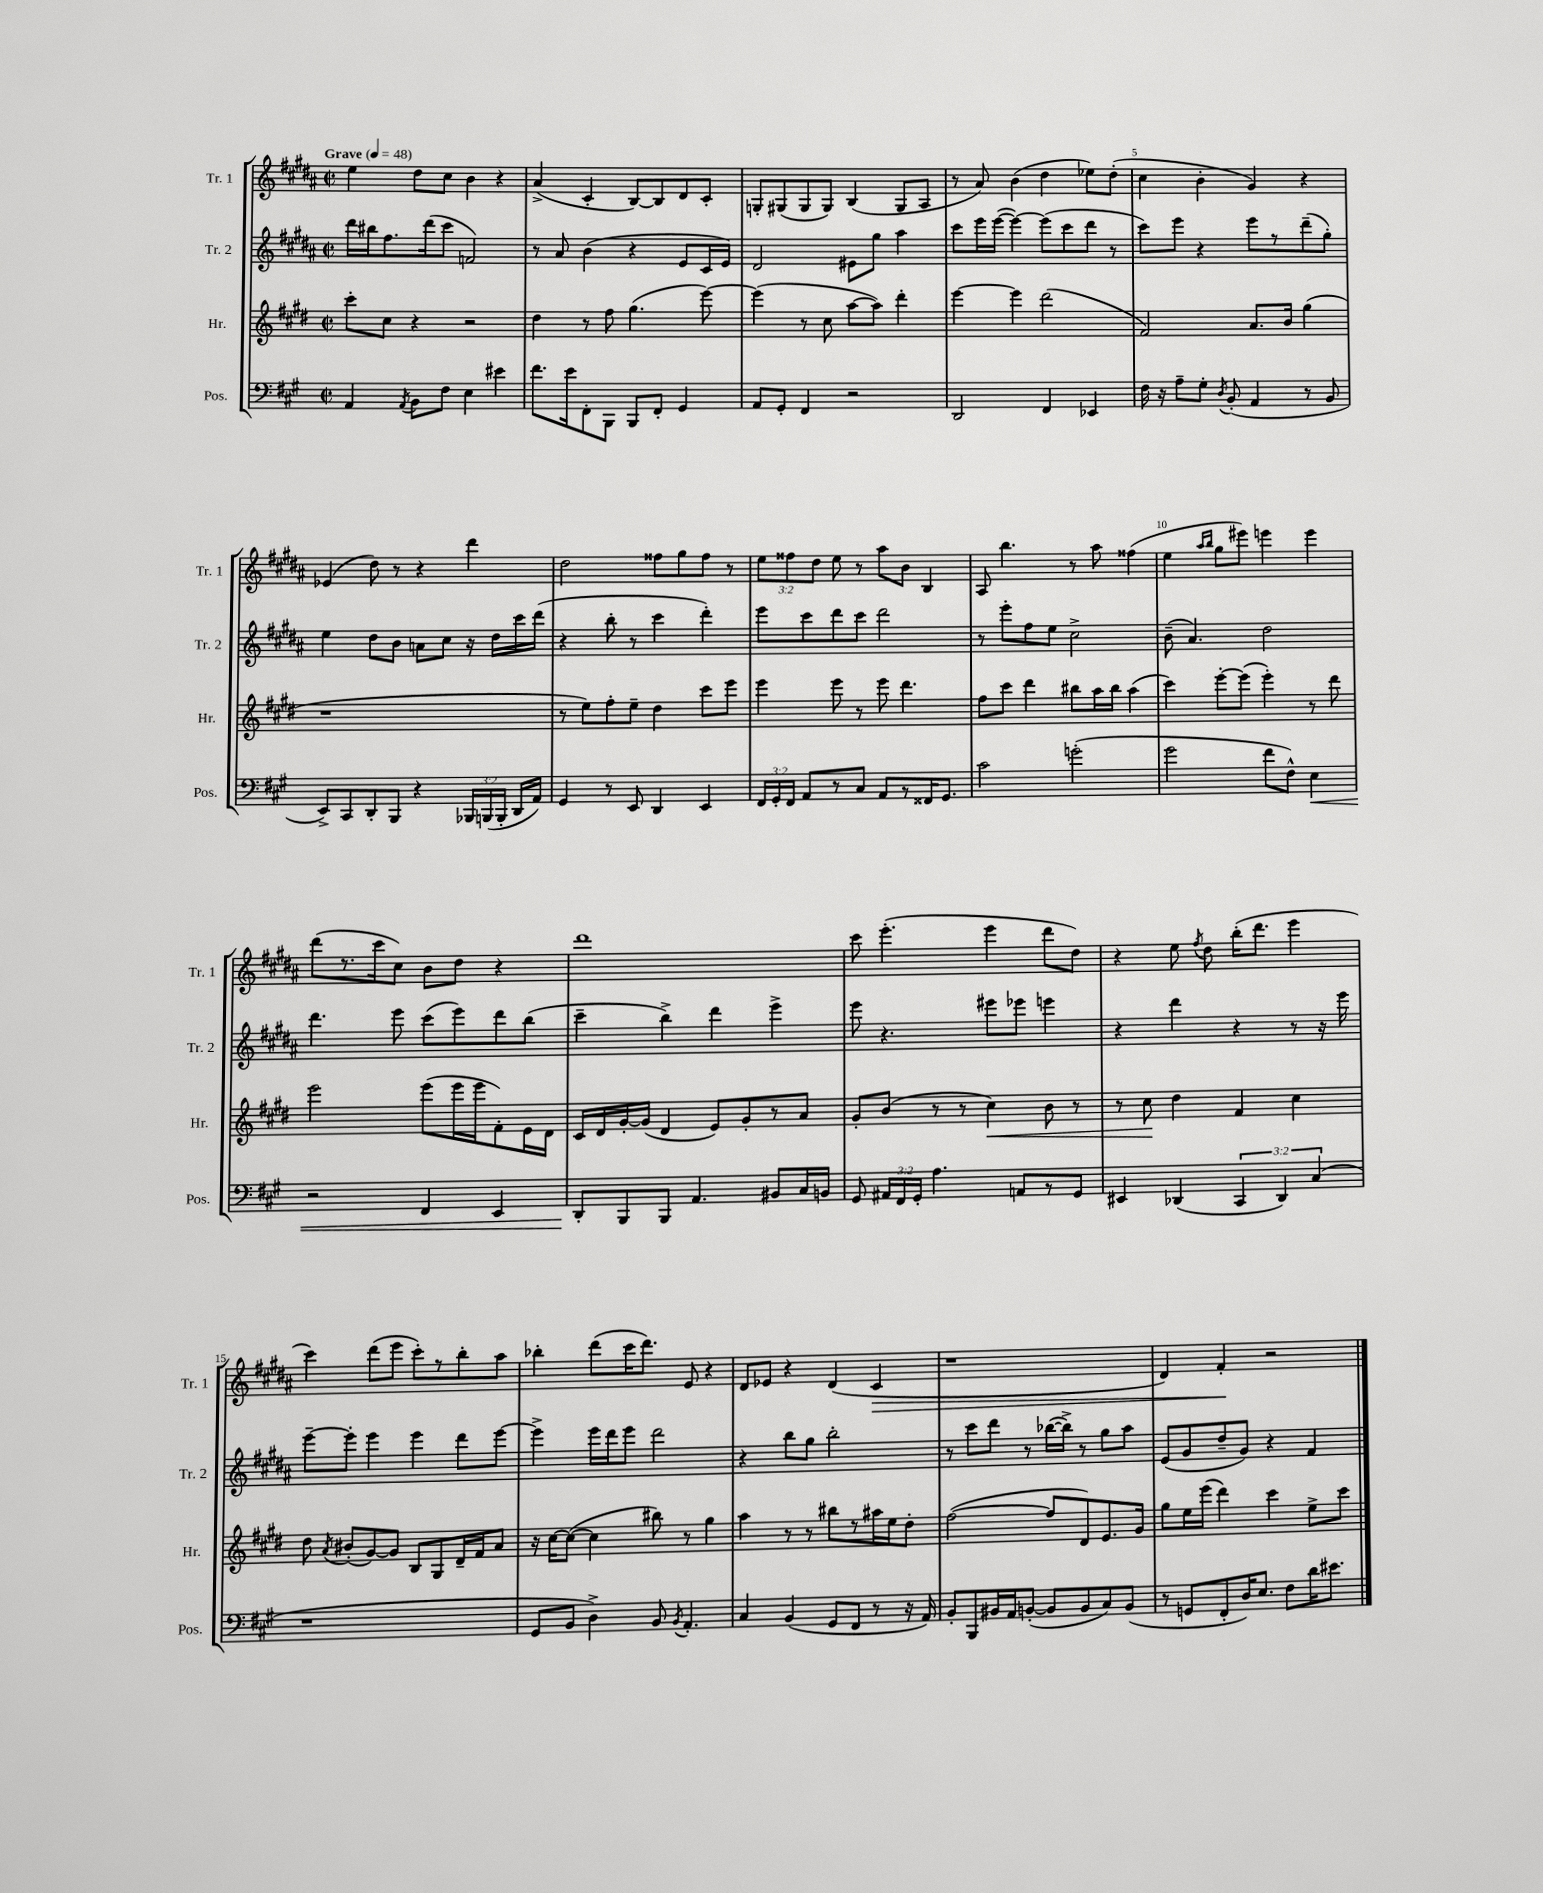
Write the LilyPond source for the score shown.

<<
\new StaffGroup <<
\new Staff = "s0" \with { instrumentName = "Tr. 1" shortInstrumentName = "Tr. 1" } {
    \clef treble \key b \major \defaultTimeSignature \time 2/2 \override Staff.TupletNumber.text = #tuplet-number::calc-fraction-text \tempo "Grave" 4 = 48
    \autoBeamOff e''4 dis''8[ cis''8] b'4 r4 |
    ais'4->( cis'4-. b8[~) b8 dis'8 cis'8]-. |
    g8[-. gis8( gis8 gis8]) b4( gis8[ ais8] |
    r8 ais'8) b'4( dis''4 ees''8[) dis''8]-.( |
    cis''4 b'4-. gis'4) r4 |
    ees'4( dis''8) r8 r4 dis'''4 |
    dis''2 fisis''8[ gis''8 fisis''8] r8 |
    \tuplet 3/2 { e''8[ fisis''8 dis''8] } e''8 r8 ais''8[ b'8] b4 |
    ais8 b''4. r8 ais''8 fisis''4( |
    e''4 \grace { ais''16[ b''16] } gis''8[ eis'''8]) e'''4 e'''4 |
    dis'''8[( r8. cis'''16 cis''8]) b'8[ dis''8] r4 |
    dis'''1 |
    cis'''8 e'''4.-.( e'''4 dis'''8[ dis''8]) |
    r4 e''8 \acciaccatura { fis''8 } dis''8 b''16[-.( dis'''8.] e'''4 |
    cis'''4) dis'''8[( e'''8] cis'''8[-.) r8 b''8-. ais''8] |
    bes''4-. dis'''8[( cis'''16 dis'''8.]) e'8 r4 |
    dis'8[ ees'8] r4 dis'4( cis'4\> |
    r1 |
    dis'4) fis'4-.\! r2 \bar "|." |
}
\new Staff = "s1" \with { instrumentName = "Tr. 2" shortInstrumentName = "Tr. 2" } {
    \clef treble \key b \major \defaultTimeSignature \time 2/2
    \autoBeamOff dis'''16[ bis''16 fis''8. dis'''16( cis'''8] f'2) |
    r8 ais'8 b'4( r4 e'8[ cis'16 e'16]) |
    dis'2 eis'8[ gis''8] ais''4 |
    cis'''8[ e'''16 e'''16]~( e'''4~) e'''8[( cis'''8 dis'''8] r8 |
    cis'''8[) e'''8] r4 e'''8[ r8 dis'''8--( gis''8]-.) |
    e''4 dis''8[ b'8] a'8[ cis''8] r16 dis''16[ cis'''16 dis'''16]( |
    r4 b''8-. r8 cis'''4 dis'''4-.) |
    e'''8[ cis'''8 dis'''8 cis'''8] dis'''2 |
    r8 e'''8[-. fis''8 e''8] cis''2-> |
    b'8--( ais'4.) dis''2 |
    dis'''4. e'''8 cis'''8[( e'''8) dis'''8 b''8]( |
    cis'''4-- b''4->) dis'''4 e'''4-> |
    e'''8 r4. eis'''8[ ees'''8] e'''4 |
    r4 dis'''4 r4 r8 r16 e'''16 |
    e'''8[~-- e'''8]-. e'''4 e'''4 dis'''8[ e'''8]~ |
    e'''4-> e'''16[ dis'''16 e'''8] dis'''2 |
    r4 b''8[ gis''8] b''2-. |
    r8 cis'''8[ dis'''8] r8 bes''16[~( bes''16]->) r8 gis''8[ ais''8] |
    e'8[( gis'8 dis''8-- gis'8]) r4 fis'4 \bar "|." |
}
\new Staff = "s2" \with { instrumentName = "Hr." shortInstrumentName = "Hr." } {
    \clef treble \key e \major \defaultTimeSignature \time 2/2
    \autoBeamOff cis'''8[-. cis''8] r4 r2 |
    dis''4 r8 fis''8 gis''4.( e'''8~) |
    e'''4( r8 cis''8 a''8[~ a''8]) dis'''4-. |
    e'''4~ e'''4 dis'''2( |
    fis'2) a'8.[ b'16] gis''4( |
    r1 |
    r8 e''8[) fis''8-. e''8]-- dis''4 cis'''8[ e'''8] |
    e'''4 e'''8 r8 e'''8 dis'''4. |
    fis''8[ cis'''8] dis'''4 bis''8[ a''16 bis''16] a''4( |
    cis'''4) e'''8[~-. e'''8]( e'''4-.) r8 dis'''8 |
    e'''2 e'''8[( e'''16 e'''16 fis'8-.) e'16 dis'16] |
    cis'16[ dis'16 gis'16~-. gis'16]( dis'4 e'8[) gis'8-. r8 a'8] |
    gis'8[-. b'8]( r8 r8 cis''4\<) b'8 r8 |
    r8 cis''8\! dis''4 fis'4 cis''4 |
    dis''8 \acciaccatura { a'8 } bis'8[-.( gis'8~) gis'8] b8[ gis8 dis'16-- fis'16 a'8] |
    r16 cis''16[~ cis''8]~( cis''4 bis''8) r8 gis''4 |
    a''4 r8 r8 bis''8[ r8 ais''16 e''16 dis''8]-. |
    fis''2~( fis''8[ dis'8) e'8. gis'16] |
    gis''8[ e''16 e'''16]( dis'''4) cis'''4 e''8[-> cis'''8] \bar "|." |
}
\new Staff = "s3" \with { instrumentName = "Pos." shortInstrumentName = "Pos." } {
    \clef bass \key a \major \defaultTimeSignature \time 2/2 \override Staff.TupletNumber.text = #tuplet-number::calc-fraction-text
    \autoBeamOff a,4 \acciaccatura { a,8 } b,8[ fis8] e4 eis'4 |
    fis'8.[ e'16 fis,8-. b,,8] b,,8[ fis,8]-. gis,4 |
    a,8[ gis,8]-. fis,4 r2 |
    d,2 fis,4 ees,4 |
    fis16 r16 a8[-- gis8]-. \acciaccatura { d8 } b,8-.( a,4 r8 b,8 |
    e,8[->) cis,8 d,8-. b,,8] r4 \tuplet 3/2 { bes,,16[ b,,16( b,,16]-. } d,16[ a,16]) |
    gis,4 r8 e,8 d,4 e,4 |
    \tuplet 3/2 { fis,16[ gis,16-. fis,16] } a,8[ r8 cis8] a,8[ r8 fisis,16 gis,8.] |
    cis'2 g'2-.( |
    gis'2 fis'8[ fis8]-^) e4\< |
    r2 fis,4 e,4 |
    d,8[-.\! b,,8 b,,8] a,4. bis,8[ cis16 b,16] |
    gis,8 \tuplet 3/2 { ais,16[ fis,16 gis,16]-. } a4. a,8[ r8 gis,8] |
    eis,4 des,4( \tuplet 3/2 { cis,4 des,4) cis4( } |
    r1 |
    gis,8[ b,8] d4->) b,8 \acciaccatura { b,8 } a,4.-. |
    cis4 b,4( gis,8[ fis,8] r8 r16 a,16) |
    b,8[-. b,,8 bis,16 a,16 b,8]~-.( b,8[ b,8 cis8) b,8]( |
    r8 g,8[ fis,8-. d16) e8.] fis8[ d'16 eis'8.] \bar "|." |
}
>>
>>
\layout { \context { \Score \override BarNumber.break-visibility = ##(#f #t #t) barNumberVisibility = #(every-nth-bar-number-visible 5) } }
